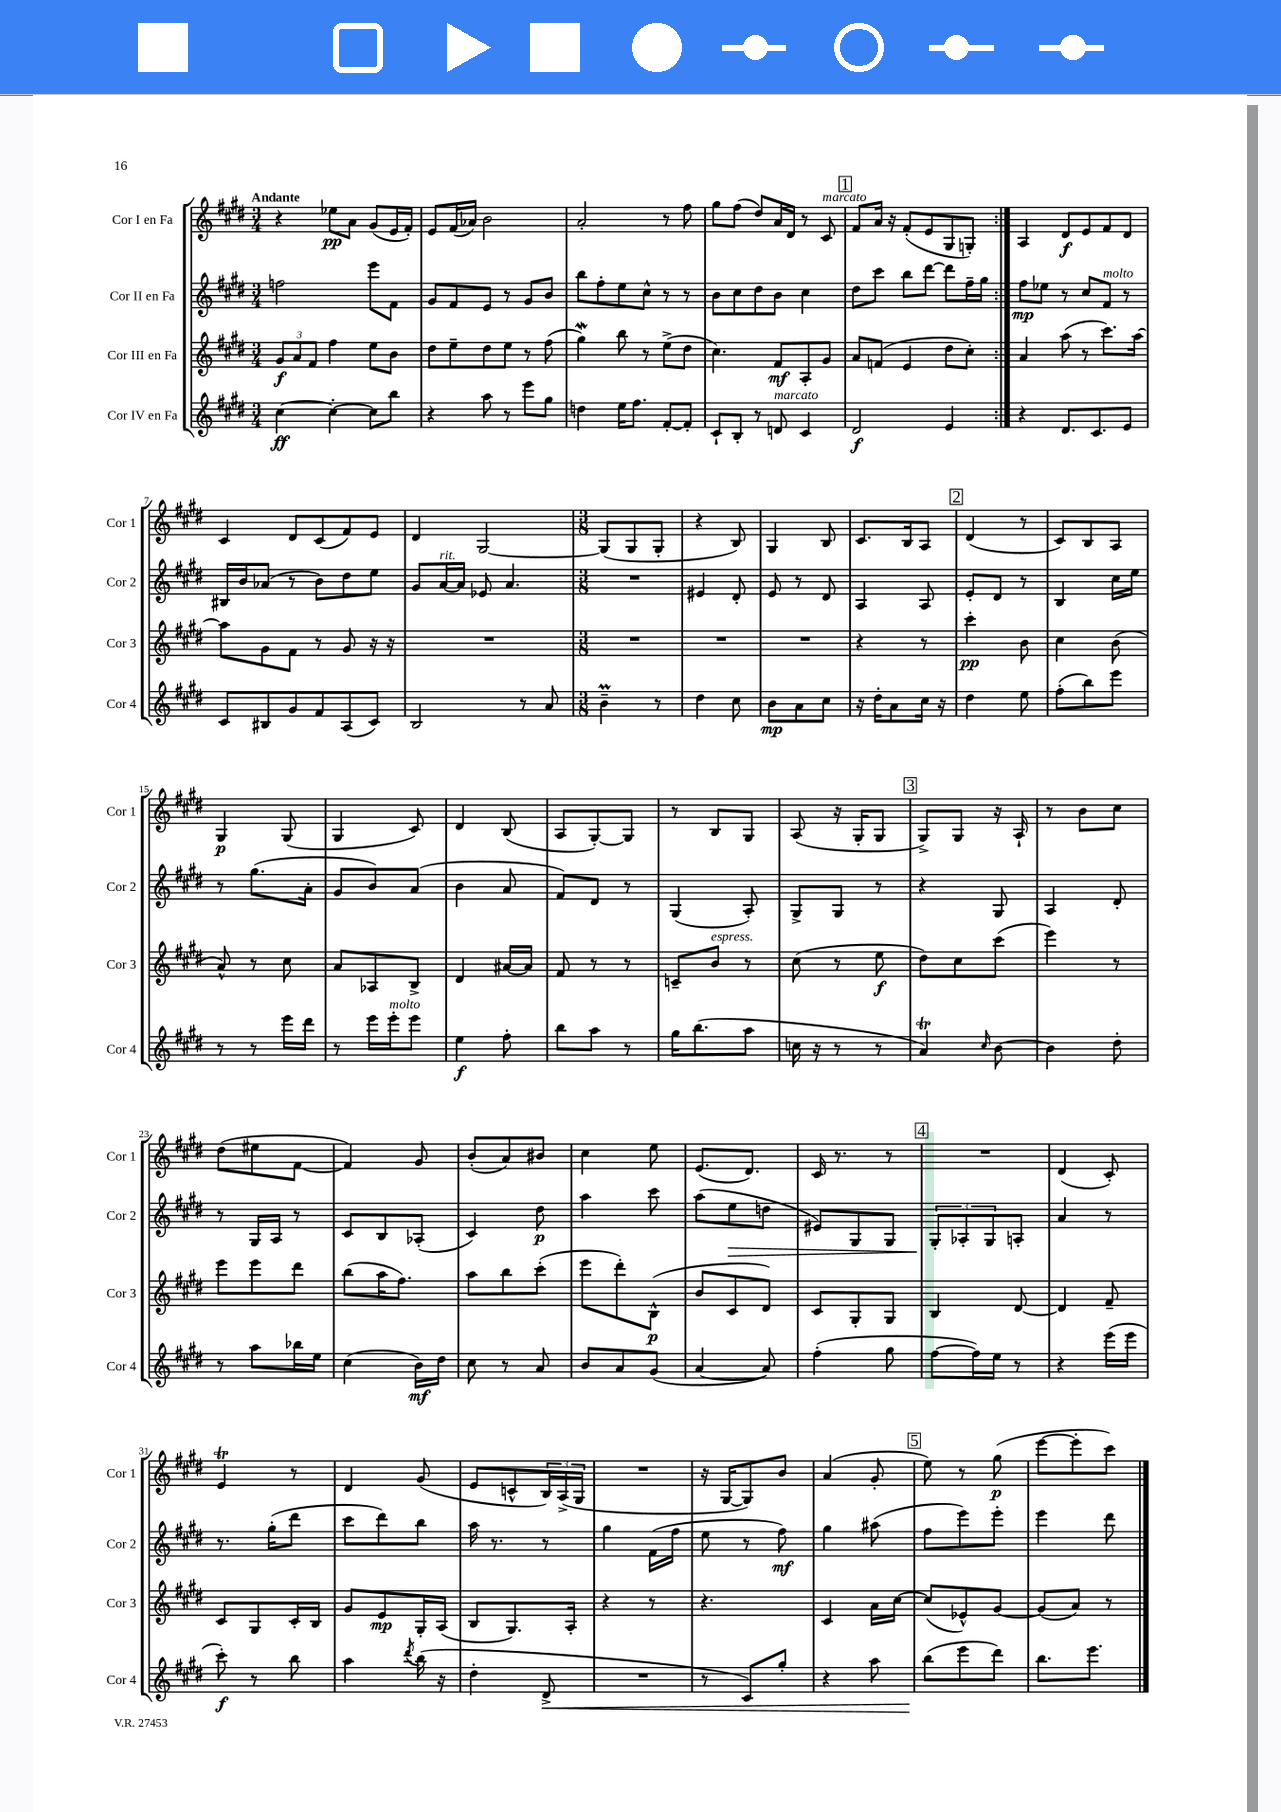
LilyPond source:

<<
\new StaffGroup <<
\new Staff = "s0" \with { instrumentName = "Cor I en Fa" shortInstrumentName = "Cor 1" } {
    \clef treble \key e \major \numericTimeSignature \time 3/4 \tempo "Andante"
    \repeat volta 2 { r4 ees''8\pp a'8 gis'8( e'16 fis'16-.) |
    e'8 fis'16( aes'16) b'2 |
    a'2-. r8 fis''8 |
    gis''8 fis''8( dis''8) a'16 dis'16 r8 cis'8^\markup { \italic "marcato" } |
    \mark \markup { \box "1" } fis'8 a'16 r16 fis'8-.( e'8 gis8 g8-.) | }
    a4 dis'8\f e'8 fis'8 dis'8 |
    cis'4 dis'8 cis'8( fis'8) e'8 |
    dis'4 gis2~ |
    \numericTimeSignature \time 3/8 gis8( gis8 gis8-. |
    r4 b8) |
    gis4 b8 |
    cis'8. b16 a8 |
    \mark \markup { \box "2" } dis'4( r8 |
    cis'8) b8 a8 |
    gis4\p gis8( |
    gis4 cis'8) |
    dis'4 b8( |
    a8 gis8~-.) gis8 |
    r8 b8 gis8 |
    a8( r16 gis16-. gis8 |
    \mark \markup { \box "3" } gis8->) gis8 r16 a16-! |
    r8 b'8 cis''8 |
    dis''8( eis''8 fis'8~ |
    fis'4) gis'8 |
    b'8-.( a'8) bis'8 |
    cis''4 e''8 |
    e'8.( dis'8.) |
    cis'16 r8. r8 |
    \mark \markup { \box "4" } R4. |
    dis'4( cis'8-.) |
    e'4\trill r8 |
    dis'4 gis'8( |
    e'8 c'8-^ \tuplet 3/2 { b16) a16->( gis16 } |
    R4. |
    r16 gis16~ gis8) b'8 |
    a'4( gis'8-. |
    \mark \markup { \box "5" } e''8) r8 gis''8\p( |
    e'''8~ e'''8-. cis'''8) \bar "|." |
}
\new Staff = "s1" \with { instrumentName = "Cor II en Fa" shortInstrumentName = "Cor 2" } {
    \clef treble \key e \major \numericTimeSignature \time 3/4
    \repeat volta 2 { f''2 e'''8 fis'8 |
    gis'8 fis'8 e'8 r8 gis'8 b'8 |
    b''8 fis''8-. e''8 cis''8-^ r8 r8 |
    b'8 cis''8 dis''8 b'8 cis''4 |
    \mark \markup { \box "1" } dis''8 cis'''8 b''8 dis'''8~ dis'''8 fis''16-- gis''16 | }
    fis''8\mp ees''8 r8 cis''8 fis'8^\markup { \italic "molto" } r8 |
    bis16 b'16 aes'8( r8 b'8) dis''8 e''8 |
    gis'8 a'16~^\markup { \italic "rit." } a'16 ees'8 a'4. |
    \numericTimeSignature \time 3/8 R4. |
    eis'4 dis'8-. |
    e'8 r8 dis'8 |
    a4 a8 |
    \mark \markup { \box "2" } e'8-. dis'8 r8 |
    b4 cis''16 e''16 |
    r8 gis''8.( a'16-. |
    gis'8 b'8) a'8( |
    b'4 a'8 |
    fis'8) dis'8 r8 |
    gis4( a8-.) |
    gis8-> gis8 r8 |
    \mark \markup { \box "3" } r4 gis8 |
    a4 dis'8-. |
    r8 gis16 a16 r8 |
    cis'8 b8 aes8-.( |
    cis'4) dis''8\p |
    a''4 cis'''8 |
    a''8( e''8\> d''8 |
    eis'8) gis8 gis8 |
    \mark \markup { \box "4" } \tuplet 3/2 { gis8-.\! aes8-. gis8 } a8-. |
    a'4 r8 |
    r8. gis''16-.( dis'''8 |
    cis'''8 dis'''8) b''8 |
    a''16 r8. r8 |
    gis''4 fis'16( fis''16 |
    e''8 r8 fis''8\mf) |
    gis''4 ais''8( |
    \mark \markup { \box "5" } fis''8 e'''8) e'''8-. |
    e'''4 dis'''8 \bar "|." |
}
\new Staff = "s2" \with { instrumentName = "Cor III en Fa" shortInstrumentName = "Cor 3" } {
    \clef treble \key e \major \numericTimeSignature \time 3/4
    \repeat volta 2 { \tuplet 3/2 { gis'8\f a'8 fis'8 } fis''4 e''8 b'8 |
    dis''8 e''8-- dis''8 e''8 r8 fis''8( |
    gis''4\mordent) b''8 r8 e''8->( dis''8 |
    cis''4.) fis'8\mf a8-. gis'8 |
    \mark \markup { \box "1" } a'8 f'8( e'4 dis''8 cis''8-.) | }
    a'4 a''8( r8 cis'''8.) a''16~ |
    a''8 gis'8 fis'8 r8 gis'8 r16 r16 |
    R2. |
    \numericTimeSignature \time 3/8 R4. |
    R4. |
    R4. |
    r4 r8 |
    \mark \markup { \box "2" } cis'''4-.\pp b'8 |
    cis''4 b'8( |
    a'8-^) r8 cis''8 |
    a'8 aes8 b8-> |
    dis'4 ais'16~ ais'16 |
    fis'8 r8 r8 |
    c'8-- b'8^\markup { \italic "espress." } r8 |
    cis''8( r8 e''8\f |
    \mark \markup { \box "3" } dis''8) cis''8 cis'''8( |
    e'''4) r8 |
    e'''8 e'''8 dis'''8 |
    b''8( a''16 fis''8.) |
    a''8 b''8 cis'''8-.( |
    e'''8 dis'''8-.) b8-^\p( |
    b'8 cis'8 dis'8) |
    cis'8 gis8-. gis8 |
    \mark \markup { \box "4" } b4 dis'8~ |
    dis'4 fis'8-- |
    cis'8 gis8 cis'16-. b16 |
    gis'8 e'8\mp gis16-. a16( |
    b8 gis8.) a16-. |
    r4 r8 |
    r4. |
    cis'4 a'16 cis''16~ |
    \mark \markup { \box "5" } cis''8( ees'8-^) gis'8~ |
    gis'8( a'8) r8 \bar "|." |
}
\new Staff = "s3" \with { instrumentName = "Cor IV en Fa" shortInstrumentName = "Cor 4" } {
    \clef treble \key e \major \numericTimeSignature \time 3/4
    \repeat volta 2 { cis''4~\ff cis''4~-. cis''8 b''8 |
    r4 a''8 r8 e'''8 gis''8 |
    d''4 e''16 fis''8. fis'8~-. fis'8-. |
    cis'8-! b8-. r8 d'8^\markup { \italic "marcato" } cis'4 |
    \mark \markup { \box "1" } dis'2\f e'4 | }
    r4 dis'8. cis'8. e'8 |
    cis'8 bis8 gis'8 fis'8 a8( cis'8) |
    b2 r8 a'8 |
    \numericTimeSignature \time 3/8 b'4--\prall r8 |
    dis''4 cis''8 |
    b'8\mp a'8 cis''8 |
    r16 dis''16-. a'8 cis''16 r16 |
    \mark \markup { \box "2" } dis''4 e''8 |
    fis''8-.( b''8) e'''8 |
    r8 r8 e'''16 dis'''16 |
    r8 e'''16 e'''16-.^\markup { \italic "molto" } e'''8 |
    e''4\f fis''8-. |
    b''8 a''8 r8 |
    gis''16 b''8.( a''8 |
    c''16 r16 r8 r8 |
    \mark \markup { \box "3" } a'4\trill) \grace { cis''16 } b'8~ |
    b'4 dis''8-. |
    r8 a''8 bes''16 e''16 |
    cis''4( b'16\mf) dis''16 |
    cis''8 r8 a'8 |
    b'8 a'8 gis'8( |
    a'4~ a'8) |
    fis''4-.( gis''8 |
    \mark \markup { \box "4" } fis''8~ fis''16) e''16 r8 |
    r4 e'''16( e'''16 |
    cis'''8-.\f) r8 b''8 |
    a''4 \acciaccatura { dis'''8 } b''16( r16 |
    dis''4-. dis'8->\< |
    R4. |
    r8 cis'8) gis''8-. |
    r4 a''8 |
    \mark \markup { \box "5" } b''8\!( e'''8 dis'''8) |
    b''8. e'''8. \bar "|." |
}
>>
>>
